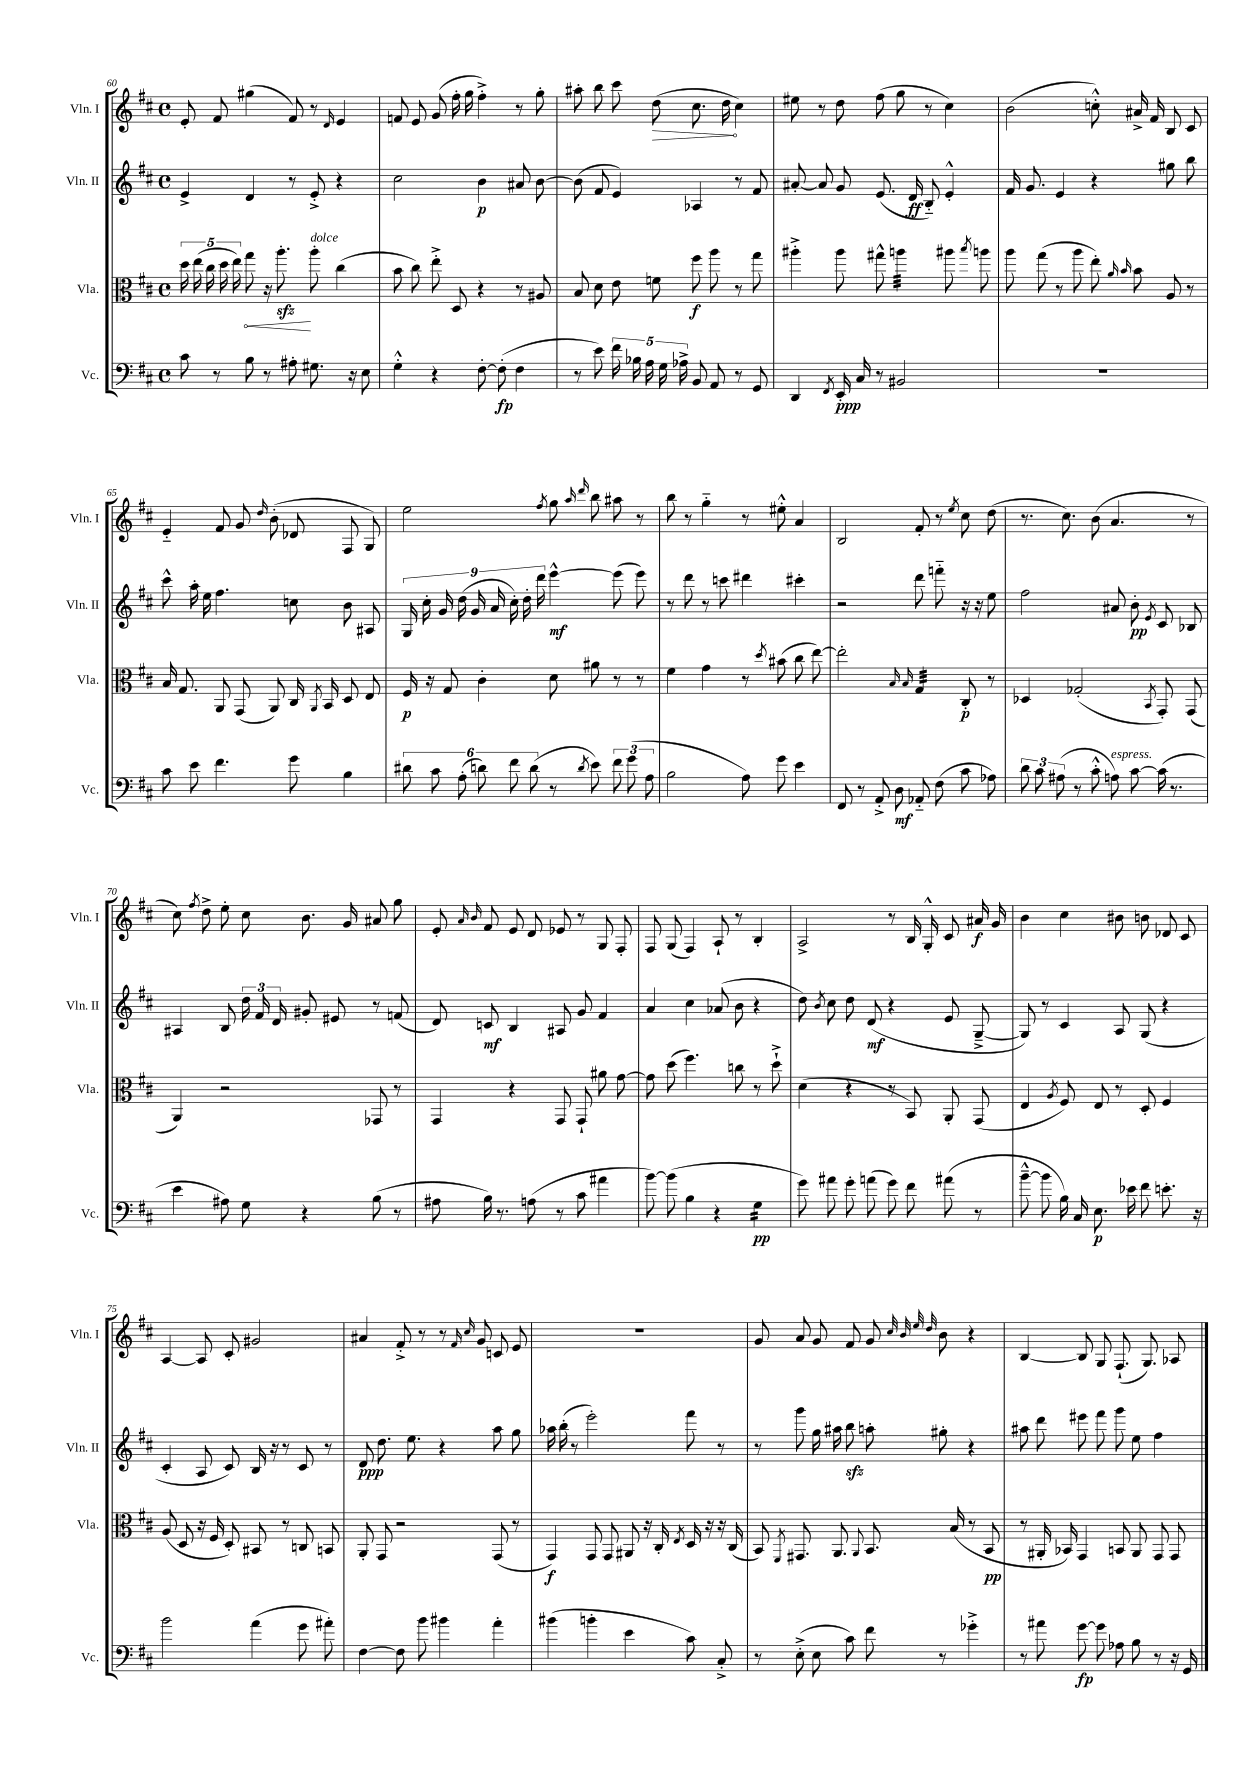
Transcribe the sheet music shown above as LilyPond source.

<<
\new StaffGroup <<
\new Staff = "s0" \with { instrumentName = "Vln. I" shortInstrumentName = "Vln. I" } {
    \clef treble \key d \major \defaultTimeSignature \time 4/4
    \autoBeamOff e'8-. fis'8 gis''4( fis'8) r8 \grace { d'16 } e'4 |
    f'8 e'8 g'8( fis''16-. g''16 fis''4-.->) r8 g''8-. |
    ais''8-. b''8 cis'''8 \once \override Hairpin.circled-tip = ##t d''8\>( cis''8. d''16\! cis''4) |
    eis''8 r8 d''8 fis''8( g''8 r8 cis''4) |
    b'2( c''8-.-^) ais'16-> fis'16 b8 cis'8 |
    e'4-_ fis'8 g'8 \grace { d''16 } b'8-.( des'8 fis8 g8) |
    e''2 \acciaccatura { fis''8 } g''8 \grace { a''16 d'''16 } b''8 ais''8 r8 |
    b''8 r8 g''4-_ r8 eis''8-.-^ a'4 |
    b2 fis'8-. r8 \acciaccatura { e''8 } cis''8 d''8( |
    r8. cis''8.) b'8( a'4. r8 |
    cis''8) \acciaccatura { fis''8 } d''8-> e''8-. cis''8 b'8. g'16 ais'8 g''8 |
    e'8-. \grace { a'16 b'16 } fis'8 e'8 d'8 ees'8 r8 g8 fis8-. |
    fis8 g8( fis4) a8-! r8 b4-. |
    a2-> r8 b16 g16-.-^ cis'8 ais'16\f g'16 |
    b'4 cis''4 bis'8 b'8 des'8 cis'8 |
    a4~ a8 cis'8-. gis'2 |
    ais'4 fis'8-.-> r8 r8 \grace { fis'16 cis''16 } g'8 c'8 e'8 |
    R1 |
    g'8 a'8 g'8 fis'8 g'8 \grace { cis''32 b'32 e''32 d''32 } b'8 r4 |
    b4~ b8 g8 fis8.-!( g8.) aes8 \bar "|." |
}
\new Staff = "s1" \with { instrumentName = "Vln. II" shortInstrumentName = "Vln. II" } {
    \clef treble \key d \major \defaultTimeSignature \time 4/4
    \autoBeamOff e'4-> d'4 r8 e'8-.-> r4 |
    cis''2 b'4\p ais'8 b'8~ |
    b'8( fis'8 e'4) aes4 r8 fis'8 |
    ais'8~-. ais'8 g'8 e'8.( d'16\ff b8-_) e'4-.-^ |
    fis'16 g'8. e'4 r4 gis''8 b''8 |
    cis'''8-^ a''16-. e''16 fis''4. c''8 b'8 ais8 |
    \tuplet 9/8 { g16 cis''16-. g'16 d''16( g'16 a'16 cis''16-.) d''16-. d'''16 } e'''4~-^\mf e'''8( e'''8) |
    r8 d'''8 r8 c'''8 dis'''4 cis'''4-. |
    r2 d'''8 f'''8-_ r16 r16 e''8 |
    fis''2 ais'8 b'8-.\pp \acciaccatura { e'8 } cis'8 bes8 |
    ais4 b8 \tuplet 3/2 { d''16 fis'16 d'16 } gis'8-. eis'8 r8 f'8( |
    d'8) c'8\mf b4 ais8 g'8 fis'4 |
    a'4 cis''4 aes'8( b'8 r4 |
    d''8) \acciaccatura { b'8 } cis''8 d''8 d'8\mf( r4 e'8 g8~---> |
    g8) r8 cis'4 a8 g8( r4 |
    cis'4-. a8 cis'8) b16 r16 r8 cis'8 r8 |
    d'8\ppp d''8. e''8. r4 a''8 g''8 |
    aes''16 b''16-.( r8 e'''2-.) fis'''8 r8 |
    r8 g'''8 g''16 ais''16 b''8\sfz a''8-. gis''8-. r4 |
    ais''8 d'''8 eis'''8 fis'''8 g'''8 e''8 fis''4 \bar "|." |
}
\new Staff = "s2" \with { instrumentName = "Vla." shortInstrumentName = "Vla." } {
    \clef alto \key d \major \defaultTimeSignature \time 4/4
    \autoBeamOff \tuplet 5/4 { d''16 e''16( cis''16 d''16 e''16) } \once \override Hairpin.circled-tip = ##t g''8\< r16 a''8.-.\sfz\! a''8-.^\markup { \italic "dolce" } cis''4( |
    b'8 cis''8) e''8-.-> d8 r4 r8 ais8 |
    b8 d'8 e'8 f'8 fis''8\f a''8 r8 g''8 |
    ais''4-.-> ais''8 gis''8-^ a''4:32 ais''8 \acciaccatura { b''8 } a''8 |
    a''8 g''8( r8 a''8 e''8-.) \grace { a'16 b'16 } b'8 a8 r8 |
    b16 g8. a,8 g,8( a,8) cis16 \acciaccatura { a,8 } b,16 d8 e8 |
    fis16\p r16 g8 cis'4-. d'8 ais'8 r8 r8 |
    fis'4 g'4 r8 \acciaccatura { d''8 } bis'8( cis''8 e''8~) |
    e''2-. \grace { b16 b16 } g4:32 cis8-.\p r8 |
    des4 ges2-.( \acciaccatura { b,8 } g,8-.) g,8( |
    a,4) r2 ges,8 r8 |
    g,4 r4 g,8 g,8-! ais'8 g'8~ |
    g'8 d''8( fis''4.) c''8 r8 d''8-!-> |
    d'4( r4 r8 b,8) a,8-. g,8( |
    e4 \acciaccatura { a8 } fis8) e8 r8 d8-. fis4 |
    a8( d8 r16 fis16 d8-.) bis,8 r8 c8 b,8 |
    a,8-. g,8 r2 g,8( r8 |
    g,4\f) g,8 g,8 ais,8 r16 cis16-. \acciaccatura { e8 } d16 r16 r16 cis16( |
    b,8) \acciaccatura { fis,8 } gis,8. a,8. \appoggiatura { a,8 } b,8. b16( r8 b,8\pp |
    r8 ais,16-. bes,16) g,4 b,8 ais,8 g,8 g,8 \bar "|." |
}
\new Staff = "s3" \with { instrumentName = "Vc." shortInstrumentName = "Vc." } {
    \clef bass \key d \major \defaultTimeSignature \time 4/4
    \autoBeamOff cis'8 r8 b8 r8 ais8-. gis8. r16 e8 |
    g4-.-^ r4 fis8~-. fis8-.\fp( fis4 |
    r8 e'8) \tuplet 5/4 { fis'16 bes16 a16 g16 aes16-> } b,8 a,8 r8 g,8 |
    d,4 \acciaccatura { fis,8 } e,16-.\ppp cis16 r8 bis,2 |
    R1 |
    cis'8 e'8 fis'4. g'8 b4 |
    \tuplet 6/4 { dis'8 cis'8 a8-.( d'8) fis'8 d'8( } r8 \acciaccatura { d'8 } e'8) \tuplet 3/2 { fis'8 g'8( a8 } |
    b2 a8) g'8 e'4 |
    fis,8 r8 a,8-.-> d8\mf aes,8-_ fis8( cis'8 aes8) |
    \tuplet 3/2 { d'8 cis'8 ais8( } r8 cis'8-.-^ a8^\markup { \italic "espress." }) cis'8~ cis'16( r8. |
    e'4 ais8) g8 r4 b8( r8 |
    ais8 b16) r8. a8( r8 cis'8 ais'4 |
    b'8~) b'8( b4 r4 g4:16\pp |
    g'8) ais'8 g'8-. a'8( g'8) fis'8 ais'8( r8 |
    b'8~---^ b'8 b16) cis16 e8.\p ees'16 fis'8 e'8.-. r16 |
    b'2 a'4( g'8 ais'8-.) |
    fis4~ fis8 b'8 bis'4 a'4-. |
    bis'4( b'4-. e'4 cis'8) cis8-.-> |
    r8 e8-.->( e8 cis'8) fis'8 r8 ges'4-.-> |
    r8 ais'8 g'8~\fp g'8 aes8 b8 r8 r16 g,16 \bar "|." |
}
>>
>>
\layout { \context { \Score currentBarNumber = #60 } }
